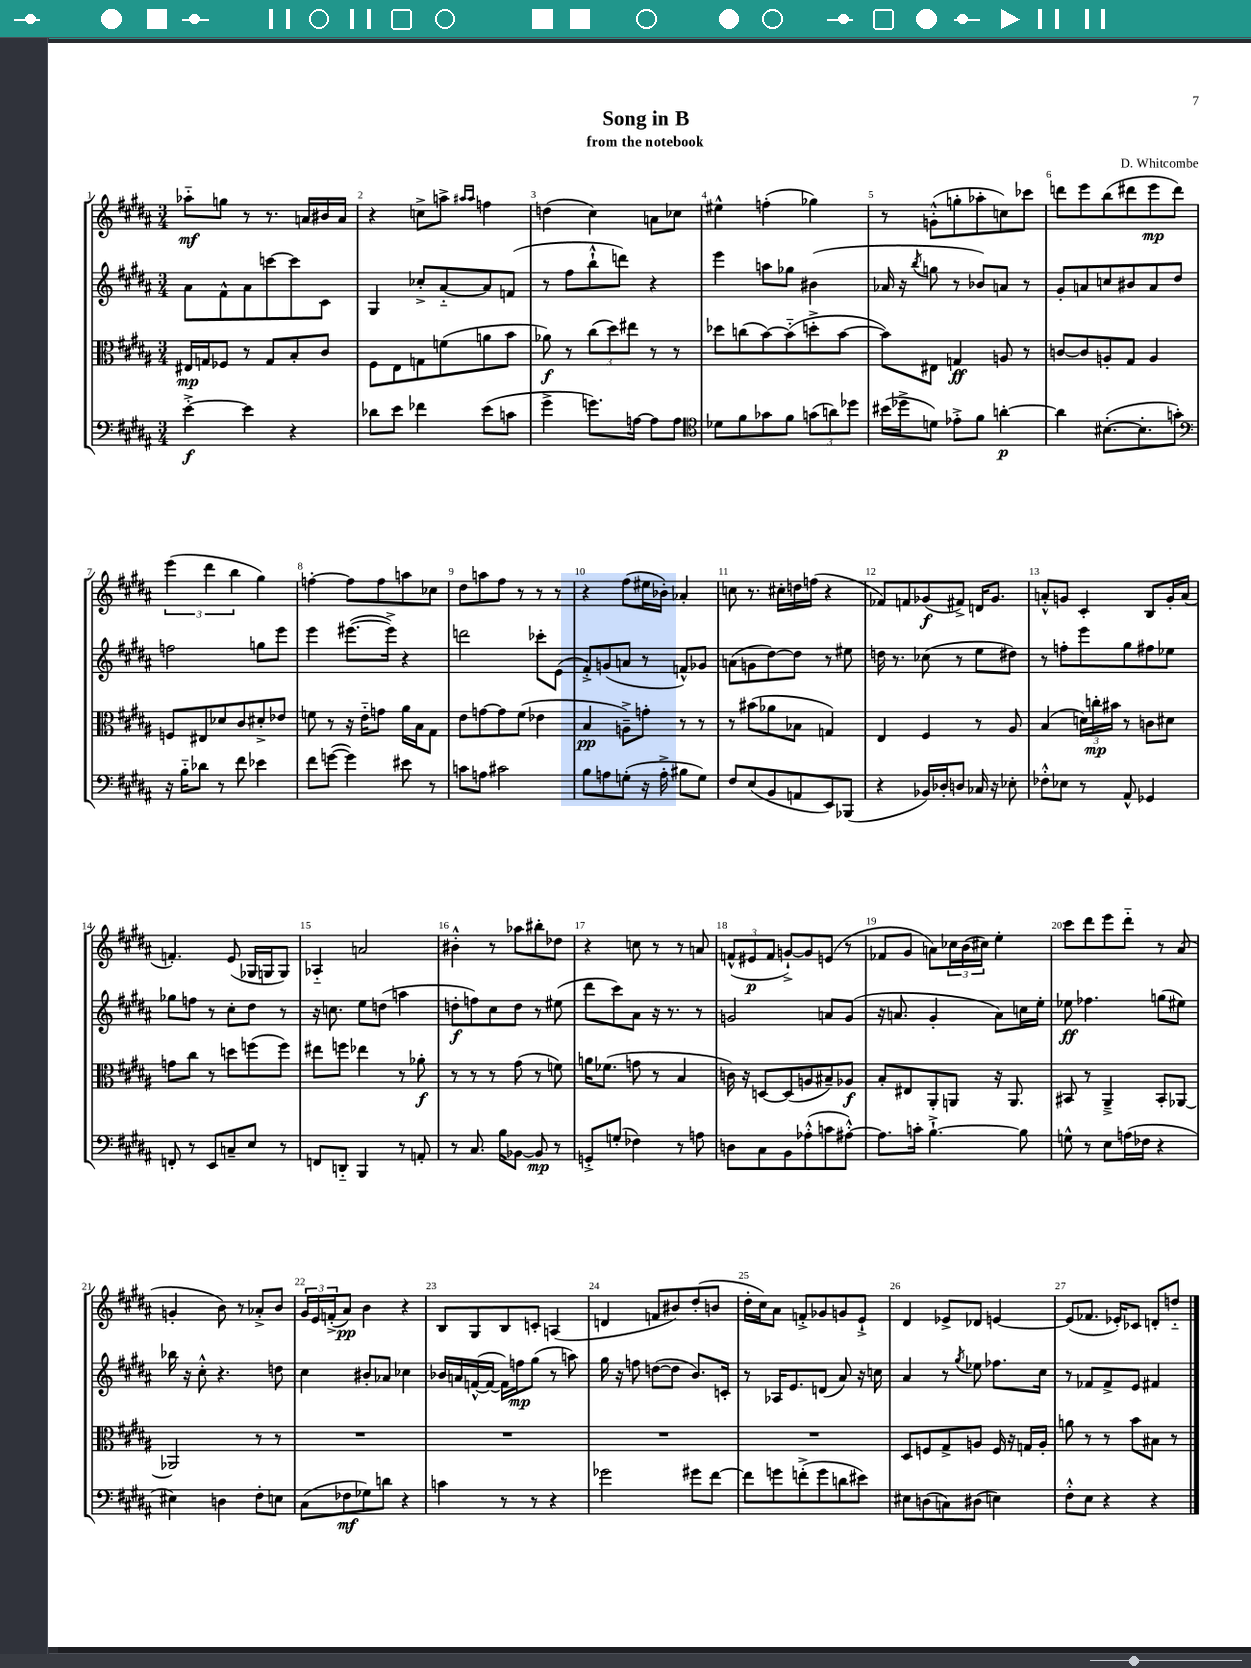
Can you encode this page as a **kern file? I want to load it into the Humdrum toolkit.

**kern	**kern	**kern	**kern
*staff4	*staff3	*staff2	*staff1
*clefF4	*clefC3	*clefG2	*clefG2
*k[f#c#g#d#a#]	*k[f#c#g#d#a#]	*k[f#c#g#d#a#]	*k[f#c#g#d#a#]
*M3/4	*M3/4	*M3/4	*M3/4
[4e'^\	16E#/LL	8a#\L	8aa-'~\L
.	16G/J	.	.
.	8F-/J	8f#^^\	8gg\J
4e\]	8r	8a#\	8r
.	8G/L	[8ccc\	8.r
4r	8B'/	8ccc\]	.
.	.	.	16a/LL
.	8c#/J	8c#\J	16b#/
.	.	.	16a/JJ
=	=	=	=
8d-\L	8F#\L	4G#/	4r
8e\J	8E\	.	.
4f-\	8G\	8cc-'^/L	8cc^\L
.	(8f\	[8a#'~/	8aa^\J
.	.	.	16qqaa#/LL
.	.	.	16qqaa#/JJ
(8e\L	8a\	8a#/]	4ff\
8c\J	8b\J	(8f/J	.
=	=	=	=
4g#^\	8a-\)	8r	(4dd\
.	8r	8ff#\L	.
8.g\L)	(12cc#\L	8bb`^^\	4cc#\)
.	12dd#\)	.	.
.	.	8ddd\J)	.
.	12ee#\J	.	.
[16A\Jk	.	.	.
8A\]L	8r	4r	8a\L
8A\J	8r	.	8cc-\J
=	=	=	=
*clefC4	*	*	*
8d-\L	8dd-\L	4eee\	4ee#^^\
8f#\	(8cc\	.	.
8g-\	[8b\)	8aa\L	(4ff'\
8f#\J	(8b'~\]	8gg-\J	.
(12g\L	8dd'^\	(4b#\	4gg-\)
12a\)	.	.	.
.	[8b\J	.	.
12dd-\J	.	.	.
=	=	=	=
(16b#\LL	8b\]L)	16a-/	8r
16dd-^\J	.	16r	.
.	.	8qbb/	.
8d\J)	8E#\J	8gg\	(8g'^^\L
8e-'^\L	4G/	8r	8gg'\
8f#\J	.	8b-/L)	8aa-'\
[4a'\	8A/	8a/J	8cc\)
.	8r	8r	8ccc-\J
=	=	=	=
4a\]	[8c/L	8g#'/L	8ddd\L
.	8c/]	8a/	8eee\
([8.B#'\L	8A'/	8cc/	(8bb\
.	8G#/J	8b#/	8ddd#\
8.B#'\]	.	.	.
.	4A/	8a/	8eee\
8g'\J)	.	8dd#/J	8ddd#\J)
=	=	=	=
*clefF4	*	*	*
16r	8F/L	2ff\	(6eee\
16B'~\LK	.	.	.
8d-\J	8E#/	.	.
.	.	.	6ddd#\
8r	8d-/	.	.
.	.	.	6bb\
8f#\	8c#/	.	.
4e-\	8d#'^/	8gg\L	4gg#\)
.	8e-/J	8eee\J	.
=	=	=	=
8f#\L	8f\	4eee\	[4ff'\
([8g\J	8r	.	.
4g\])	16r	([8.eee#\L	8ff\]L
.	16e'~\LK	.	.
.	8g\J	.	8ff\
.	.	16eee#^\]Jk)	.
8e#\	16a#\LL	4r	8aa\
.	16B\J	.	.
8r	8G#\J	.	8cc-\J
=	=	=	=
8c\L	8e\L	2ddd\	8dd#\L
8A\J	[8g\	.	8aa\
2c#\	8g\]	.	8ff#\J
.	(8f#\J	.	8r
.	4e-\	8ccc-'\L	8r
.	.	(8e\J	8r
=	=	=	=
8B\L	4B/	8f#'^/L)	4r
8A\	.	(8g/	.
(8G'\J	8A~^\L)	8a/J	(8ff#\L
16r	8g'\J	8r	16ee#\L
16A'^\	.	.	16b-'\JJ)
8B#\L	8r	8f^^/L)	4a-'/
8G\J)	8r	8g-/J	.
=	=	=	=
8F#/L	8r	(8a\L	8cc\
(8E/	(8b#\L	8g\	8.r
8BB/	8a-\	[8dd#\)	.
.	.	.	16cc#'\LL
8AA/	8B-\J	8dd#\]J	16dd\
.	.	.	(16ff\JJ
8EE/)	4G/)	8r	4r
(8BBB-/J	.	8ee#\	.
=	=	=	=
4r	4E/	16dd\	8f-/L)
.	.	8.r	.
.	.	.	8f/
16BB-/LL)	4F#/	(8cc-\	(8g-/
16D-'/J	.	.	.
8D/J	.	8r	8f#^/J)
16C-/	8r	8ee\L	16d/LK
16r	.	.	8.g-/J
8E-'\	8A#/	8dd#\J)	.
=	=	=	=
8F-'^^\L	(4B/	8r	8a'^^/L
8E-\J	.	8ff'\L	8g/J
8r	24d\LL)	8eee\	4c#'/
.	24cc'\	.	.
.	24b#\JJ	.	.
8AA#^^/	8r	8gg#\	.
4GG-/	8c\L	8ff#\	8B/L
.	8d#\J	8ee-\J	16g'/L
.	.	.	(16a/JJ
=	=	=	=
8FF'/	8g\L	8gg-\L	4.f'/)
8r	8cc#\J	8ff\J	.
8EE/L	8r	8r	.
8C~/	8dd\L	8cc#'\L	(8e/
8E/J	(8ff\	8dd#\J	16G-/LL
.	.	.	16G/J
8r	8ff\J)	8r	8G/J)
=	=	=	=
8FF/L	8ee#\L	16r	4A-'~/
.	.	8.cc\	.
8DD'~/J	8ff\J	.	.
4BBB/	4ee-\	8ee\L	2a/
.	.	(8dd\J	.
8r	8r	4aa\	.
8AA'/	8a-'\	.	.
=	=	=	=
8r	8r	8dd'\L	4b#'^^\
8.C#/	8r	8ff\)	.
.	8r	8cc#\	8r
16B\LK	.	.	.
[8BB-\J	(8g#\	8dd\J	8aa-\L
8BB-/]	8r	8r	8bb#'\
8r	8f\)	(8ee#\	8dd-\J
=	=	=	=
8GG'^/L	16a\LK	8ddd#\L	4r
.	(8.f-\J	.	.
(8G'/J	.	8ccc#\)	.
4F-\)	8g\	8a#\J	8cc\
.	8r	16r	8r
.	.	8.r	.
8r	4B/	.	8r
8A\	.	8r	8a/
=	=	=	=
8D\L	16c\)	2g/	(12f^^/L
.	16r	.	.
.	.	.	12e#/
8C#\	[8D/L	.	.
.	.	.	12f/J
8BB\	(8D/]	.	[8g`^/L)
(8A-'^^\	8A/	.	8g/]
8c\	8B#~/)	8a/L	(8e/J
[8A#'^^\J)	8A-/J	(8g/J	8r
=	=	=	=
8.A#\]L	8B'/L	16r	8f-/L
.	.	8.a/	.
.	8E#/	.	8g#/J
16c'\Jk	.	.	.
[4.B`^\	8AA#'/	4g#'/	8a\L)
.	8AA/J	.	24cc-\L
.	.	.	(24b\
.	.	.	24cc#\JJ)
.	16r	8a\L)	4ee'\
.	8.AA/	.	.
8B\]	.	16cc\L	.
.	.	16ee'\JJ	.
=	=	=	=
8G^^\	8BB#/	8ee-\	8ccc#\L
8r	8r	4.ff-\	8ddd#\
8E\L	4AA#~^/	.	8eee\
(16A\L	.	.	8ddd#'~\J
16F-\JJ	.	.	.
4r	8BB#'/L	(8gg\L	8r
.	[8AA-/J	8ee#\J)	(8a#/
=	=	=	=
4E#\)	2AA-/]	16bb-\	4g'/
.	.	16r	.
.	.	8cc#'^^\	.
4D\	.	4.r	8b\)
.	.	.	8r
8F#'\L	8r	.	8a-'^/L
8E\J	8r	8dd\	8b/J
=	=	=	=
(8C#\L	2.r	4cc#\	24g#/LL
.	.	.	24e/
.	.	.	(24f'^/J
8F-\	.	.	8a#/J)
8G-\)	.	8b#'/L	4b\
8d\J	.	8a-/J	.
4r	.	4cc-\	4r
=	=	=	=
4c\	2.r	16b-/LL	8B/L
.	.	16a/	.
.	.	([16f^^/	8G#/
.	.	16f/_JJ	.
8r	.	16f\]LL)	8B/
.	.	16ff\J	.
8r	.	(8gg#\J	8c'/J
4r	.	8r	(4A/
.	.	8aa\)	.
=	=	=	=
2g-\	2.r	16gg#\	4d/
.	.	16r	.
.	.	8ff\	.
.	.	([8dd\L	8f/L
.	.	8dd\]J	8b#/)
8g#\L	.	8.b/L)	(8dd#'/
[8f#\J	.	.	8b/J
.	.	16c'/Jk	.
=	=	=	=
8f#\]L	2.r	8r	16dd#'\LL
.	.	.	16cc#\J)
8g\	.	16A-/LK	8a#\J
.	.	8.e/	.
(8f'^\	.	.	8f'^/L
8g\	.	(8d/J	8g-/
8d\	.	8a#/)	8g/
8e#\J)	.	16r	8e`^/J
.	.	16cc\	.
=	=	=	=
8E#\L	8D#/L	4a#/	4d#/
(8D\	8F/	.	.
8C\)	8G#^/	8r	8e-^/L
.	.	8qgg#/	.
(8D#\J	8A/J	8ee-\	8d-/J
4E\)	16F/	8.ff-\L	[4e/
.	16r	.	.
.	16G/LL	.	.
.	16A'/JJ	16cc#\Jk	.
=	=	=	=
8F#'^^\L	8a\	8r	(8e/]L
8E\J	8r	8f-/L	8.f-/J
4r	8r	8f-^/	.
.	.	.	16e-'/LK)
.	8b\L	8e/J	8c-/J
4r	8B#\J	4f#/	8d'/L
.	8r	.	8dd'~/J
==	==	==	==
*-	*-	*-	*-
